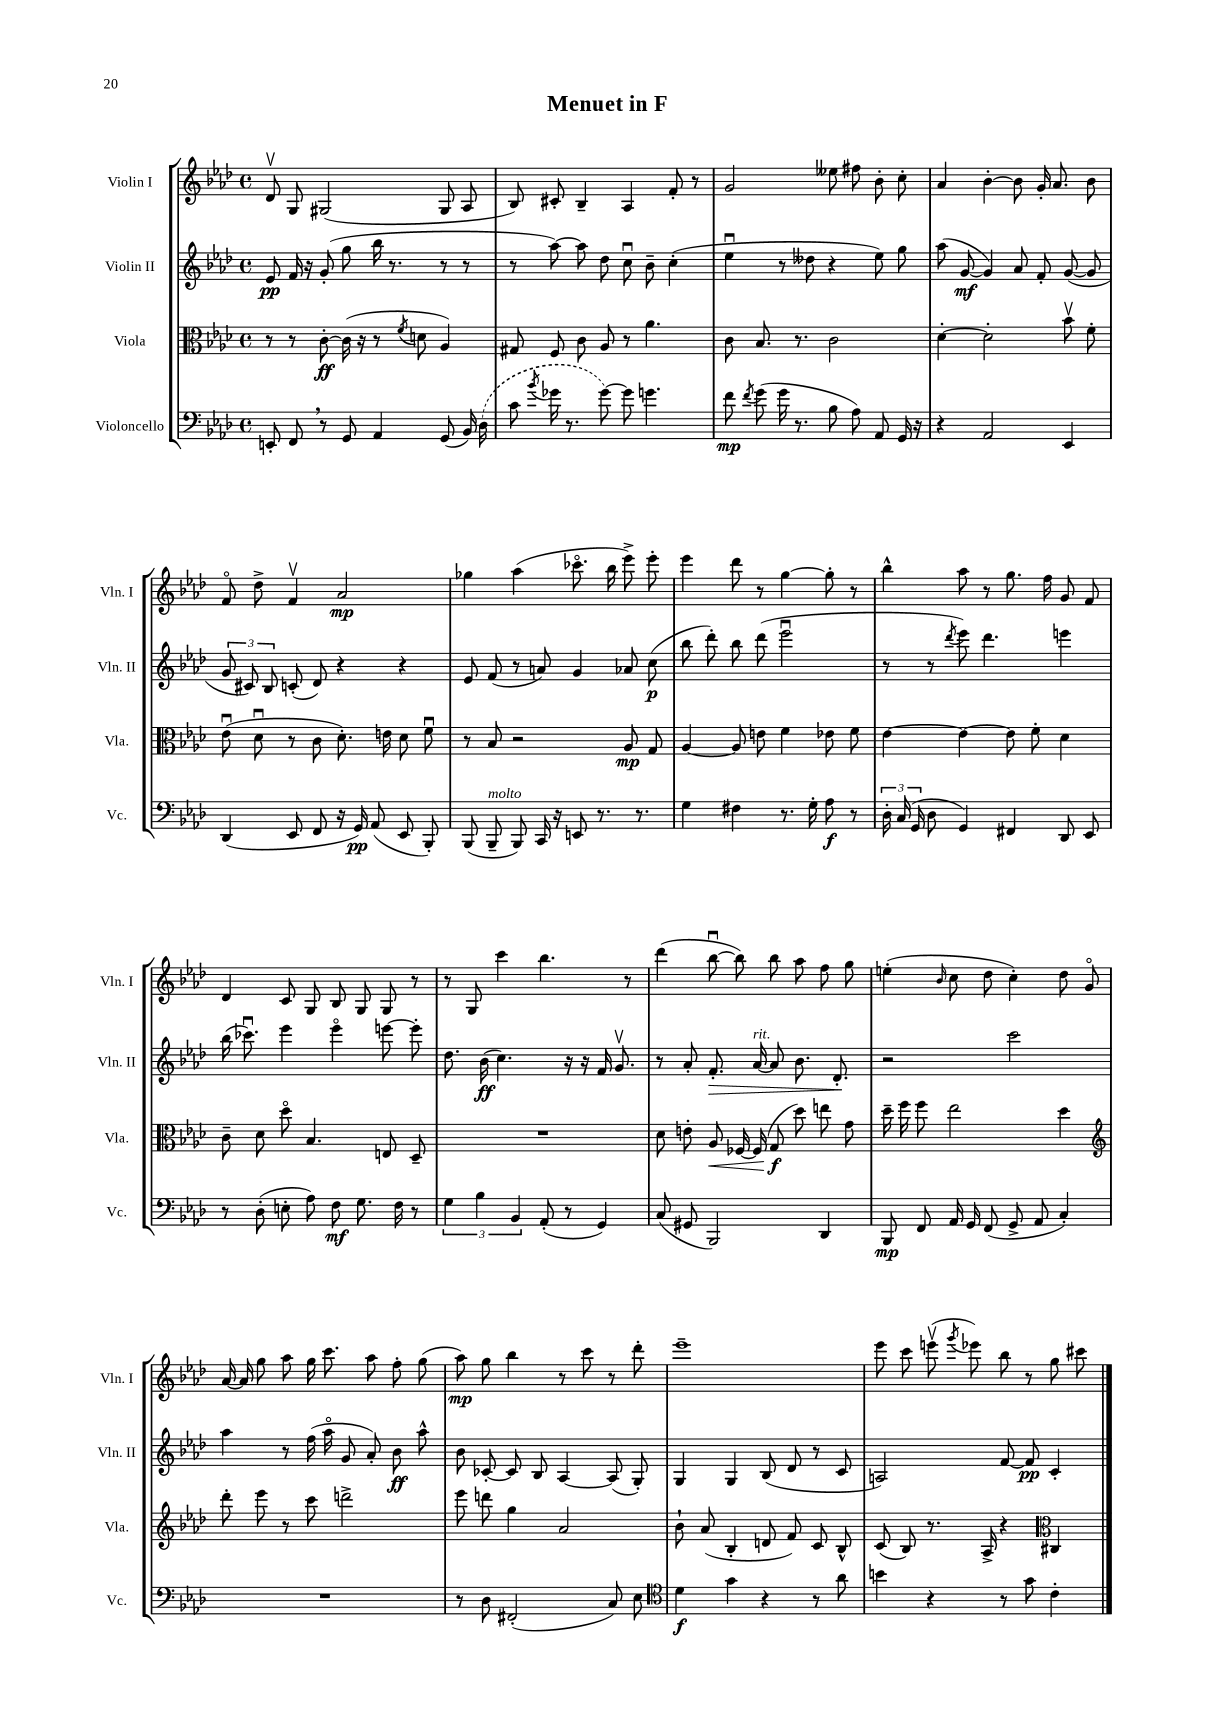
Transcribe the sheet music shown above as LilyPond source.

\header { title = "Menuet in F" }
<<
\new StaffGroup <<
\new Staff = "s0" \with { instrumentName = "Violin I" shortInstrumentName = "Vln. I" } {
    \clef treble \key aes \major \defaultTimeSignature \time 4/4
    \autoBeamOff des'8\upbow g8 gis2( gis8 aes8 |
    bes8) cis'8-. bes4-- aes4 f'8-. r8 |
    g'2 eeses''8 fis''8 bes'8-. c''8-. |
    aes'4 bes'4~-. bes'8 g'16-. aes'8. bes'8 |
    f'8\flageolet des''8-> f'4\upbow aes'2\mp |
    ges''4 aes''4( ces'''8.\flageolet bes''16 ees'''8->) ees'''8-. |
    ees'''4 des'''8 r8 g''4~ g''8-. r8 |
    bes''4-^ aes''8 r8 g''8. f''16 g'8 f'8 |
    des'4 c'8 g8 bes8 g8 g8 r8 |
    r8 g8 c'''4 bes''4. r8 |
    des'''4( bes''8~\downbow bes''8) bes''8 aes''8 f''8 g''8 |
    e''4-.( \grace { bes'16 } c''8 des''8 c''4-.) des''8 g'8\flageolet |
    aes'16~ aes'16 g''8 aes''8 g''16 c'''8. aes''8 f''8-. g''8( |
    aes''8\mp) g''8 bes''4 r8 c'''8 r8 des'''8-. |
    ees'''1-- |
    ees'''8 c'''8 e'''8\upbow( \acciaccatura { g'''8 } ees'''8) bes''8 r8 g''8 cis'''8 \bar "|." |
}
\new Staff = "s1" \with { instrumentName = "Violin II" shortInstrumentName = "Vln. II" } {
    \clef treble \key aes \major \defaultTimeSignature \time 4/4
    \autoBeamOff ees'8\pp f'16 r16 g'8-.( g''8 bes''16 r8. r8 r8 |
    r8 aes''8~) aes''8 des''8 c''8\downbow bes'8-- c''4-.( |
    ees''4\downbow r8 deses''8 r4 ees''8) g''8 |
    aes''8( g'8~\mf g'4) aes'8 f'8-. g'8~( g'8 |
    \tuplet 3/2 { g'8 cis'8) bes8 } c'8-.( des'8) r4 r4 |
    ees'8 f'8( r8 a'8) g'4 aes'8 c''8\p( |
    bes''8 des'''8-.) bes''8 des'''8( ees'''2\downbow |
    r8 r8 \acciaccatura { des'''8 } ees'''8) des'''4. e'''4 |
    bes''16( ces'''8.\downbow) ees'''4 ees'''4\flageolet e'''8~ e'''8-. |
    des''8. bes'16\ff( c''4.) r16 r16 f'16 g'8.\upbow |
    r8 aes'8-. f'8.-.\> aes'16~^\markup { \italic "rit." } aes'8 bes'8. des'8.-.\! |
    r2 c'''2 |
    aes''4 r8 f''16( aes''16\flageolet g'8 aes'8-.) bes'8\ff aes''8-^ |
    bes'8 ces'8~-. ces'8 bes8 aes4~ aes8( g8-.) |
    g4 g4 bes8( des'8 r8 c'8 |
    a2) f'8~ f'8\pp c'4-. \bar "|." |
}
\new Staff = "s2" \with { instrumentName = "Viola" shortInstrumentName = "Vla." } {
    \clef alto \key aes \major \defaultTimeSignature \time 4/4
    \autoBeamOff r8 r8 c'8~-.\ff c'16( r16 r8 \acciaccatura { f'8 } d'8 aes4) |
    gis8 f8 c'8 aes8 r8 aes'4. |
    c'8 bes8. r8. c'2 |
    des'4~-. des'2-. bes'8\upbow f'8-. |
    ees'8\downbow( des'8\downbow r8 c'8 des'8.-.) e'16 des'8 f'8\downbow |
    r8 bes8 r2 aes8\mp g8 |
    aes4~ aes8 e'8 f'4 ees'8 f'8 |
    ees'4~ ees'4~ ees'8 f'8-. des'4 |
    c'8-- des'8 des''8\flageolet bes4. e8 des8-- |
    R1 |
    des'8 e'8-. aes8\< fes16~ fes16( g8\f\! des''8) e''8 g'8 |
    des''16-- f''16 f''8 ees''2 des''4 |
    \clef treble des'''8-. ees'''8 r8 c'''8 d'''2-> |
    ees'''8 d'''8 g''4 aes'2 |
    bes'8-! aes'8( bes4-. d'8 f'8) c'8 bes8-^ |
    c'8( bes8) r8. aes16-> r4 \clef alto cis4 \bar "|." |
}
\new Staff = "s3" \with { instrumentName = "Violoncello" shortInstrumentName = "Vc." } {
    \clef bass \key aes \major \defaultTimeSignature \time 4/4
    \autoBeamOff e,8-. f,8 \breathe r8 g,8 aes,4 g,8( bes,16) \once \slurDashed des16( |
    c'8 \acciaccatura { bes'8 } ges'16 r8. ges'8~) ges'8 g'4. |
    f'8\mp \acciaccatura { f'8 } g'8( g'16 r8. bes8 aes8) aes,8 g,16 r16 |
    r4 aes,2 ees,4 |
    des,4( ees,8 f,8 r16 g,16\pp) aes,8( ees,8 bes,,8-.) |
    bes,,8( bes,,8--^\markup { \italic "molto" } bes,,8) c,16 r16 e,8 r8. r8. |
    g4 fis4 r8. g16-. aes8\f r8 |
    \tuplet 3/2 { des16-. c16( g,16 } des8 g,4) fis,4 des,8 ees,8 |
    r8 des8-.( e8-. aes8) f8\mf g8. f16 r8 |
    \tuplet 3/2 { g4 bes4 bes,4 } aes,8-.( r8 g,4) |
    c8( gis,8 bes,,2) des,4 |
    bes,,8\mp f,8 aes,16 g,16 f,8( g,8-> aes,8 c4-.) |
    R1 |
    r8 des8 fis,2-.( c8) ees8 |
    \clef tenor des'4\f g'4 r4 r8 aes'8 |
    b'4 r4 r8 g'8 c'4-. \bar "|." |
}
>>
>>
\layout { \context { \Score \remove "Bar_number_engraver" } }
